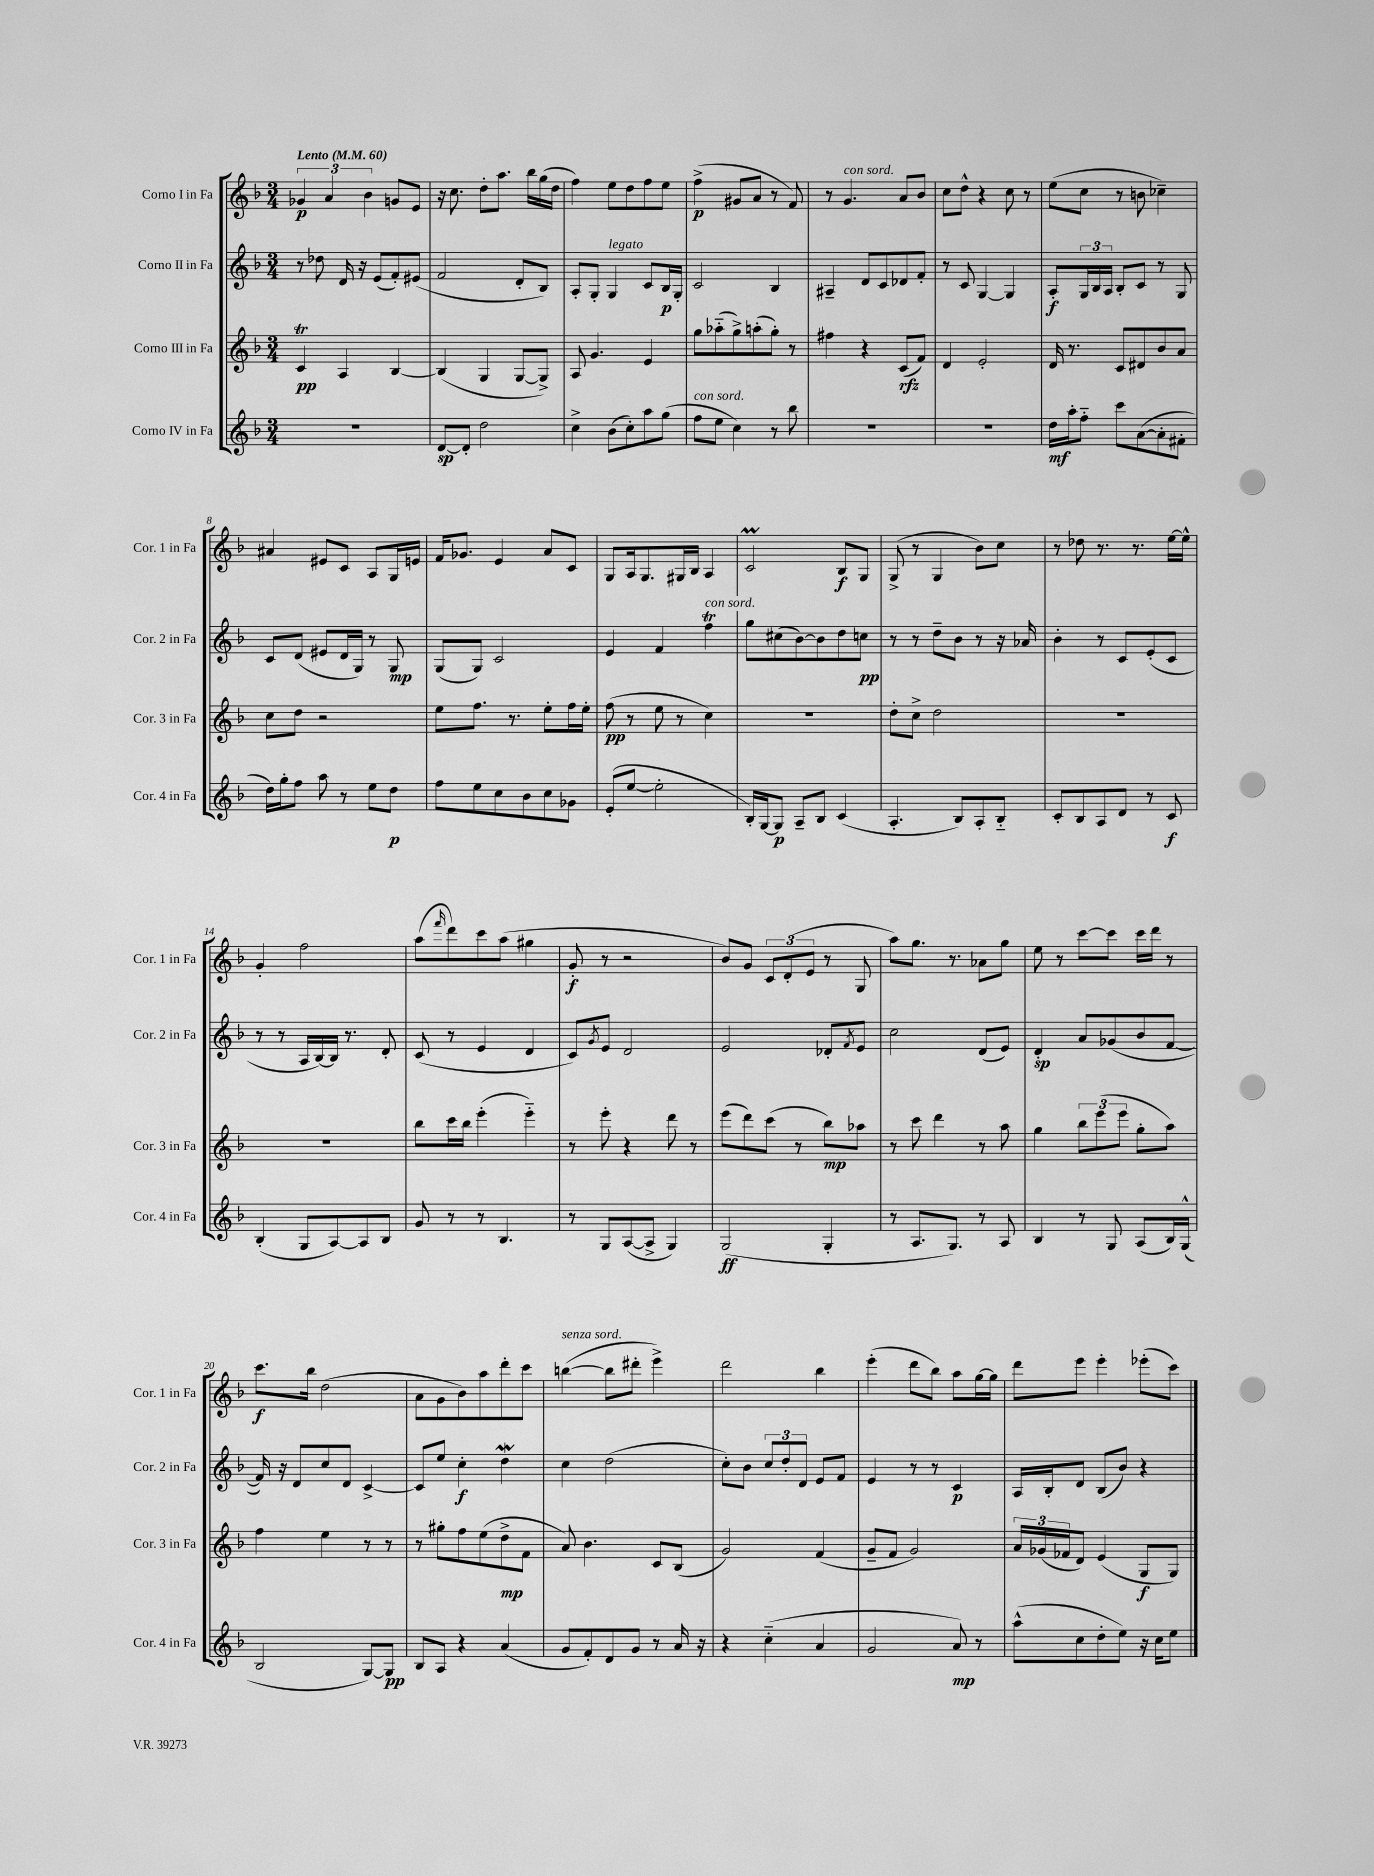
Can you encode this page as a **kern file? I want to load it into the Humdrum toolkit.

**kern	**kern	**kern	**kern
*staff4	*staff3	*staff2	*staff1
*clefG2	*clefG2	*clefG2	*clefG2
*k[b-]	*k[b-]	*k[b-]	*k[b-]
*M3/4	*M3/4	*M3/4	*M3/4
*MM60	*MM60	*MM60	*MM60
2.r	4c	8r	6g-
.	.	8dd-	.
.	.	.	6a
.	4A	16d	.
.	.	16r	.
.	.	.	6b-
.	.	(8e	.
.	[4B-	8f')	8g
.	.	(8e#	8e
=	=	=	=
[8d	(4B-]	2f	16r
.	.	.	8.cc
8d']	.	.	.
2dd	4G	.	8dd'
.	.	.	8.aa
.	[8G	8d'	.
.	.	.	16bb-
.	8G^])	8B-)	(16gg
.	.	.	16dd
=	=	=	=
4cc^	8A	8A'	4ff)
.	4.g	8G'	.
(8b-	.	4G	8ee
8cc')	.	.	8dd
8aa	4e	8c	8ff
(8gg	.	16B-	8ee
.	.	16G'	.
=	=	=	=
8ff	8gg	2c	(4ff^
8ee	(8aa-'~	.	.
4cc)	8gg^)	.	8g#
.	(8aa'	.	8a
8r	8gg')	4B-	8r
8bb-	8r	.	8f)
=	=	=	=
2.r	4ff#	4A#~	8r
.	.	.	4.g
.	4r	8d	.
.	.	8c	.
.	(8c	8d-	8a
.	8f)	8f'	8b-
=	=	=	=
2.r	4d	8r	8cc
.	.	8c	8dd^^
.	2e'	[4G	4r
.	.	4G]	8cc
.	.	.	8r
=	=	=	=
16dd	16d	8A'	(8ee
16aa'	8.r	.	.
8ff'~	.	24G	8cc
.	.	24B-	.
.	.	24A	.
8ccc	8c	8B-'	8r
([8a	8d#	8c	8b
8a']	8b-	8r	4cc-~)
8f#'	8a	8G	.
=	=	=	=
16dd)	8cc	8c	4a#
16gg'	.	.	.
8ff	8dd	(8d	.
8aa	2r	8e#	8e#
8r	.	16d	8c
.	.	16G)	.
8ee	.	8r	8A
8dd	.	8G	16G
.	.	.	16e
=	=	=	=
8ff	8ee	(8G	16f
.	.	.	8.g-
8ee	8.ff	8G)	.
8cc	.	2c	4e
.	8.r	.	.
8b-	.	.	.
8cc	8ee'	.	8a
8g-	16ff	.	8c
.	16ee'	.	.
=	=	=	=
(8e'	(8ff	4e	8G
[8ee	8r	.	16A
.	.	.	8.G
2ee']	8ee	4f	.
.	8r	.	16G#
.	.	.	16B-
.	4cc)	4ff	4A
=	=	=	=
16B-')	2.r	8gg	2c
[16G	.	.	.
8G]	.	(8cc#	.
8A~	.	[8b-)	.
8B-	.	8b-]	.
(4c	.	8dd	8B-
.	.	8cc	8G
=	=	=	=
4.A'	8dd'	8r	(8G^
.	8cc^	8r	8r
.	2dd	8dd~	4G
8B-)	.	8b-	.
8A'	.	8r	8b-)
8B-'~	.	16r	8cc
.	.	16a-	.
=	=	=	=
8c'	2.r	4b-'	8r
8B-	.	.	8dd-
8A	.	8r	8.r
8d	.	8c	.
.	.	.	8.r
8r	.	(8e'	.
8c	.	8c	[16ee
.	.	.	16ee^^]
=	=	=	=
(4B-'	2.r	8r	4g'
.	.	8r	.
8G	.	16A	2ff
.	.	[16B-)	.
[8A)	.	16B-]	.
.	.	8.r	.
8A]	.	.	.
8B-	.	8d'	.
=	=	=	=
8g	8bb-	(8c	(8aa
.	.	.	16qqfff
8r	16ccc	8r	8ddd)
.	16bb-	.	.
8r	(4eee'	4e	8ccc
4.B-	.	.	(8aa
.	4eee'~)	4d	4gg#
=	=	=	=
8r	8r	8c)	8g'
.	.	8qg	.
8G	8eee'	8e	8r
([8A	4r	2d	2r
8A^]	.	.	.
4G)	8ddd	.	.
.	8r	.	.
=	=	=	=
(2G	(8eee	2e	8b-)
.	8ddd)	.	8g
.	(8ccc	.	12c
.	.	.	(12d'
.	8r	.	.
.	.	.	12e
4G'	8bb-)	8d-'	8r
.	.	8qf	.
.	8aa-	8e	8G
=	=	=	=
8r	8r	2cc	8aa)
8.A	8ccc	.	8.gg
.	4ddd	.	.
8.G)	.	.	8.r
8r	8r	(8d	8a-
8A	8aa	8e)	8gg
=	=	=	=
4B-	4gg	4d'	8ee
.	.	.	8r
8r	12bb-	8a	[8ccc
.	(12eee	.	.
8G	.	(8g-	8ccc]
.	12eee	.	.
(8A	8gg'	8b-	16ccc
.	.	.	16ddd
16B-)	8aa)	[8f	8r
(16G^^	.	.	.
=	=	=	=
2B-	4ff	16f])	8.ccc
.	.	16r	.
.	.	8d	.
.	.	.	16bb-
.	4ee	8cc	(2dd
.	.	8d	.
[8G)	8r	[4c^	.
8G]	8r	.	.
=	=	=	=
8B-	8r	8c]	8a
8A	8gg#'	8ee	8g
4r	8ff	4cc'	8b-)
.	(8ee	.	8aa
(4a	8dd^	4dd	8ddd'
.	8f	.	8ccc
=	=	=	=
8g	8a)	4cc	([4bb
8f')	4.b-	.	.
8d	.	(2dd	8bb]
8g	.	.	8ddd#'
8r	8c	.	4eee^)
16a	(8B-	.	.
16r	.	.	.
=	=	=	=
4r	2g)	8cc')	2ddd
.	.	8b-	.
(4cc'~	.	12cc	.
.	.	12dd'	.
.	.	12d	.
4a	(4f	8e	4bb-
.	.	8f	.
=	=	=	=
2g	8g~	4e	(4eee'
.	8f	.	.
.	2g)	8r	8ddd
.	.	8r	8bb-)
8a)	.	4c	8aa
8r	.	.	[16gg
.	.	.	16gg]
=	=	=	=
(8aa^^	24a	16A	8ddd
.	(24g-	.	.
.	.	16B-'	.
.	24f-	.	.
8cc	8d)	8d	8eee
8dd'	(4e	(8B-	4eee'
8ee)	.	8b-)	.
16r	8G	4r	(8eee-'
16cc	.	.	.
8ee	8G)	.	8ccc)
==	==	==	==
*-	*-	*-	*-
